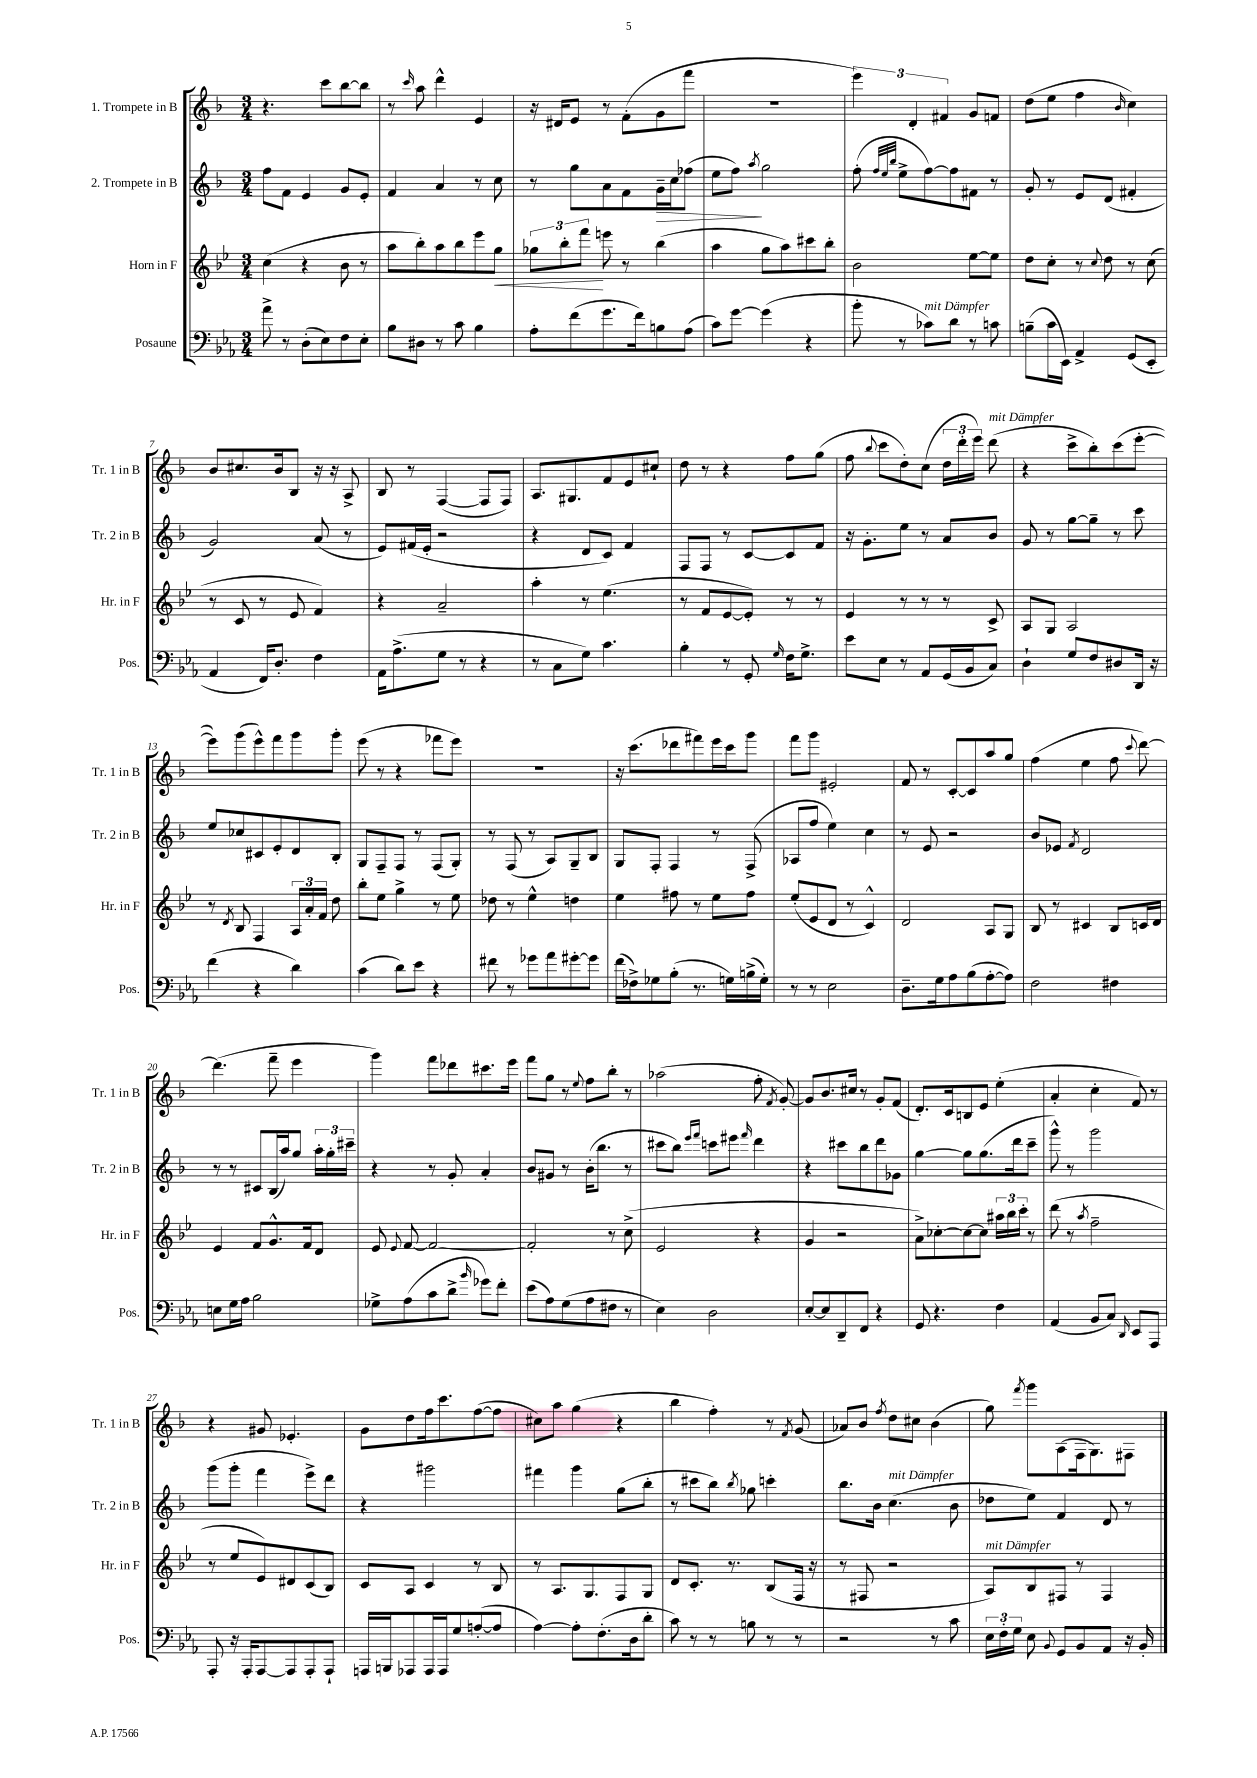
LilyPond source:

<<
\new StaffGroup <<
\new Staff = "s0" \with { instrumentName = "1. Trompete in B" shortInstrumentName = "Tr. 1 in B" } {
    \clef treble \key f \major \numericTimeSignature \time 3/4
    \autoBeamOff r4. c'''8[ bes''8~ bes''8] |
    r8 \grace { c'''16 } a''8 d'''4-^ e'4 |
    r16 dis'16[ e'8] r8 f'8[-.( g'8 f'''8] |
    R2. |
    \tuplet 3/2 { e'''4) d'4-. fis'4 } g'8[ f'8] |
    d''8[( e''8] f''4 \grace { bes'16 } c''4) |
    bes'8[ cis''8. bes'16 bes8] r16 r16 a8-> |
    bes8 r8 f4~( f8[ f8]) |
    a8.[ gis8. f'8 e'8 cis''8]-! |
    d''8 r8 r4 f''8[ g''8]( |
    f''8 \appoggiatura { bes''8 } c'''8[ d''8-.) c''8]( \tuplet 3/2 { d''16[ d'''16-. e'''16]) } d'''8^\markup { \italic "mit Dämpfer" }( |
    r4 c'''8[-> bes''8-.) c'''8( e'''8]~-. |
    e'''8[) g'''8( e'''8-^) f'''8 g'''8 g'''8]-. |
    e'''8( r8 r4 fes'''8[ e'''8]) |
    R2. |
    r16 c'''8.[( des'''8 fis'''8) e'''16 c'''16 g'''8] |
    f'''8[ g'''8] eis'2-. |
    f'8 r8 c'8[~-. c'8 a''8 g''8] |
    f''4( e''4 f''8 \appoggiatura { c'''8 } d'''8~) |
    d'''4.( f'''8-- e'''4 |
    g'''4) f'''8[ des'''8 cis'''8. e'''16] |
    f'''8[ g''8] r8 \appoggiatura { e''8 } f''8[ bes''8]-. r8 |
    aes''2( f''8-. \acciaccatura { f'8 } g'8~-.) |
    g'8[ bes'8. cis''16] r8 g'8[-. f'8]( |
    d'8.[-.) c'16 b8 e'8] e''4-.( |
    a'4-. c''4-. f'8) r8 |
    r4 gis'8 ees'4.-. |
    g'8[ d''8 f''16 c'''8. f''8~( f''8] |
    cis''8[) a''8] g''4( r4 |
    bes''4 f''4-.) r8 \acciaccatura { f'8 } g'8( |
    aes'8[) bes'8] \acciaccatura { f''8 } d''8[ cis''8] bes'4( |
    g''8) \acciaccatura { f'''8 } g'''8[ a8( f16 g8.) fis8] \bar "|." |
}
\new Staff = "s1" \with { instrumentName = "2. Trompete in B" shortInstrumentName = "Tr. 2 in B" } {
    \clef treble \key f \major \numericTimeSignature \time 3/4
    \autoBeamOff f''8[ f'8] e'4 g'8[ e'8]-. |
    f'4 a'4 r8 c''8 |
    r8 g''8[ a'8 f'8 g'16--\> c''16 fes''8]( |
    e''8[ f''8]\!) \acciaccatura { a''8 } g''2 |
    f''8-.( \grace { f''32[ e''32 bes''32] } e''8[-> f''8~) f''8 fis'8] r8 |
    g'8-. r8 e'8[ d'8]( fis'4-. |
    g'2) a'8( r8 |
    e'8[) fis'16( e'16]-. r2 |
    r4 d'8[ c'8]) f'4 |
    f8[ f8] r8 c'8[~ c'8 f'8] |
    r16 g'8.[-. e''8] r8 a'8[ bes'8] |
    g'8 r8 g''8[~ g''8]-- r8 c'''8 |
    e''8[ ces''8 cis'8 e'8-. d'8 bes8]-. |
    g8[ f8-- f8] r8 f8[( g8]-.) |
    r8 f8( r8 a8[) g8-- bes8] |
    g8[ f8]-. f4 r8 f8->( |
    aes8[ f''8] e''4) c''4 |
    r8 e'8 r2 |
    bes'8[ ees'8] \acciaccatura { f'8 } d'2 |
    r8 r8 cis'8[ bes16( a''16) g''8] \tuplet 3/2 { a''16[-. g''16-. cis'''16]-- } |
    r4 r8 g'8-. a'4-. |
    bes'8[ gis'8] r8 bes'16[-.( bes''8.] r8 |
    cis'''8[ bes''8]) \grace { e'''16[ f'''16] } c'''8[ eis'''8] \grace { f'''16 } d'''4 |
    r4 cis'''8[ bes''8 d'''8 ges'8] |
    g''4~ g''8[ g''8.( d'''16 c'''8]-- |
    g'''8-^) r8 g'''2 |
    g'''8[( g'''8]-. f'''4 e'''8[->) d'''8] |
    r4 gis'''2 |
    fis'''4 g'''4 g''8[( bes''8]-. |
    r8 cis'''8[ bes''8]) \acciaccatura { bes''8 } ges''8 c'''4-. |
    bes''8.[ bes'16] c''4.^\markup { \italic "mit Dämpfer" }( bes'8 |
    des''8[ e''8]) f'4 d'8 r8 \bar "|." |
}
\new Staff = "s2" \with { instrumentName = "Horn in F" shortInstrumentName = "Hr. in F" } {
    \clef treble \key bes \major \numericTimeSignature \time 3/4
    \autoBeamOff c''4( r4 bes'8 r8 |
    a''8[ bes''8-.) a''8 bes''8 ees'''8 g''8]\< |
    \tuplet 3/2 { ges''8[ bes''8-. f'''8]\! } e'''8 r8 bes''4( |
    a''4 g''8[ a''8) cis'''8 bes''8]-. |
    bes'2 ees''8[~ ees''8] |
    d''8[ c''8]-. r8 \appoggiatura { c''8 } d''8 r8 c''8( |
    r8 c'8 r8 ees'8 f'4) |
    r4 a'2-- |
    a''4-. r8 ees''4.( |
    r8 f'8[ ees'8~ ees'8]-.) r8 r8 |
    ees'4 r8 r8 r8 c'8-> |
    a8[ g8] a2 |
    r8 \acciaccatura { d'8 } bes8 f4 \tuplet 3/2 { a16[ a'16-. f'16] } d''8 |
    bes''8[-. ees''8] g''4-> r8 ees''8 |
    des''8 r8 ees''4-^ d''4 |
    ees''4 fis''8 r8 ees''8[ fis''8] |
    ees''8[-.( ees'8 d'8] r8 c'4-^) |
    d'2 a8[ g8] |
    bes8 r8 cis'4 bes8[ c'16 d'16] |
    ees'4 f'8[ g'8.-^ f'16 d'8] |
    ees'8 \appoggiatura { ees'8 } f'8~ f'2~ |
    f'2-. r8 c''8->( |
    ees'2 r4 |
    g'4 r2 |
    a'8[->) ces''8~-. ces''8~ ces''8] \tuplet 3/2 { ais''16[ bes''16 c'''16]-. } r8 |
    d'''8( r8 \acciaccatura { a''8 } f''2-- |
    r8 ees''8[ ees'8) dis'8 c'8( bes8]) |
    c'8[ a8] c'4 r8 bes8 |
    r8 a8.[ g8. f8 g8] |
    d'8[ c'8.]-. r8. bes8[( f16] r16 |
    r8 fis8 r2 |
    a8[^\markup { \italic "mit Dämpfer" }) bes8 fis8] r8 fis4 \bar "|." |
}
\new Staff = "s3" \with { instrumentName = "Posaune" shortInstrumentName = "Pos." } {
    \clef bass \key ees \major \numericTimeSignature \time 3/4
    \autoBeamOff aes'8-> r8 d8[-.( ees8) f8 ees8]-. |
    bes8[ dis8] r8 c'8 bes4 |
    aes8[-. f'8( g'8. f'16) b8 aes8]( |
    c'8[) g'8]~ g'4( r4 |
    bes'8-. r8 ces'8[^\markup { \italic "mit Dämpfer" }) d'8] r8 c'8 |
    b8[--( c'16 ees,16]) aes,4-> g,8[( ees,8]-. |
    aes,4 f,16[) d8.]-. f4 |
    aes,16[ aes8.->( g8] r8 r4 |
    r8 c8[ g8]) c'4. |
    bes4-. r8 g,8-. \grace { g16 } f16[ g8.]-> |
    ees'8[ ees8] r8 aes,8[ g,16( bes,16 c8]) |
    d4-! g8[ f8 dis8 d,16] r16 |
    f'4( r4 d'4) |
    c'4( d'8[) ees'8] r4 |
    fis'8 r8 ges'8[ aes'8 gis'8~-. gis'8] |
    f'16[( fes16->) ges8 bes8]-.( r8. g16[) b16->( g16]-.) |
    r8 r8 ees2 |
    d8.[-- g16 aes8 bes8( aes8~-. aes8]) |
    f2 fis4 |
    e8[ g16 aes16] bes2 |
    ges8[-> aes8( c'8 d'8]-> \grace { bes'16 } ges'8[) f'8]-. |
    ees'8[( aes8) g8( aes8 fis8] r8 |
    ees4) d2 |
    ees8[~-. ees8 d,8-- f,8] r4 |
    g,8 r4. f4 |
    aes,4( bes,8[ c8]) \grace { d,16 } ees,8[ aes,,8] |
    aes,,8-. r16 aes,,16[-. aes,,8~ aes,,8 aes,,8-. aes,,8]-! |
    a,,16[ b,,16 aes,,8 aes,,16 aes,,16 g8 a8~-.( a8] |
    aes4~) aes8[-. f8.-.( d16 d'8]-. |
    c'8) r8 r8 b8 r8 r8 |
    r2 r8 c'8 |
    \tuplet 3/2 { ees16[ f16-. g16] } ees8 \appoggiatura { bes,8 } g,8[ bes,8 aes,8] r16 bes,16-. \bar "|." |
}
>>
>>
